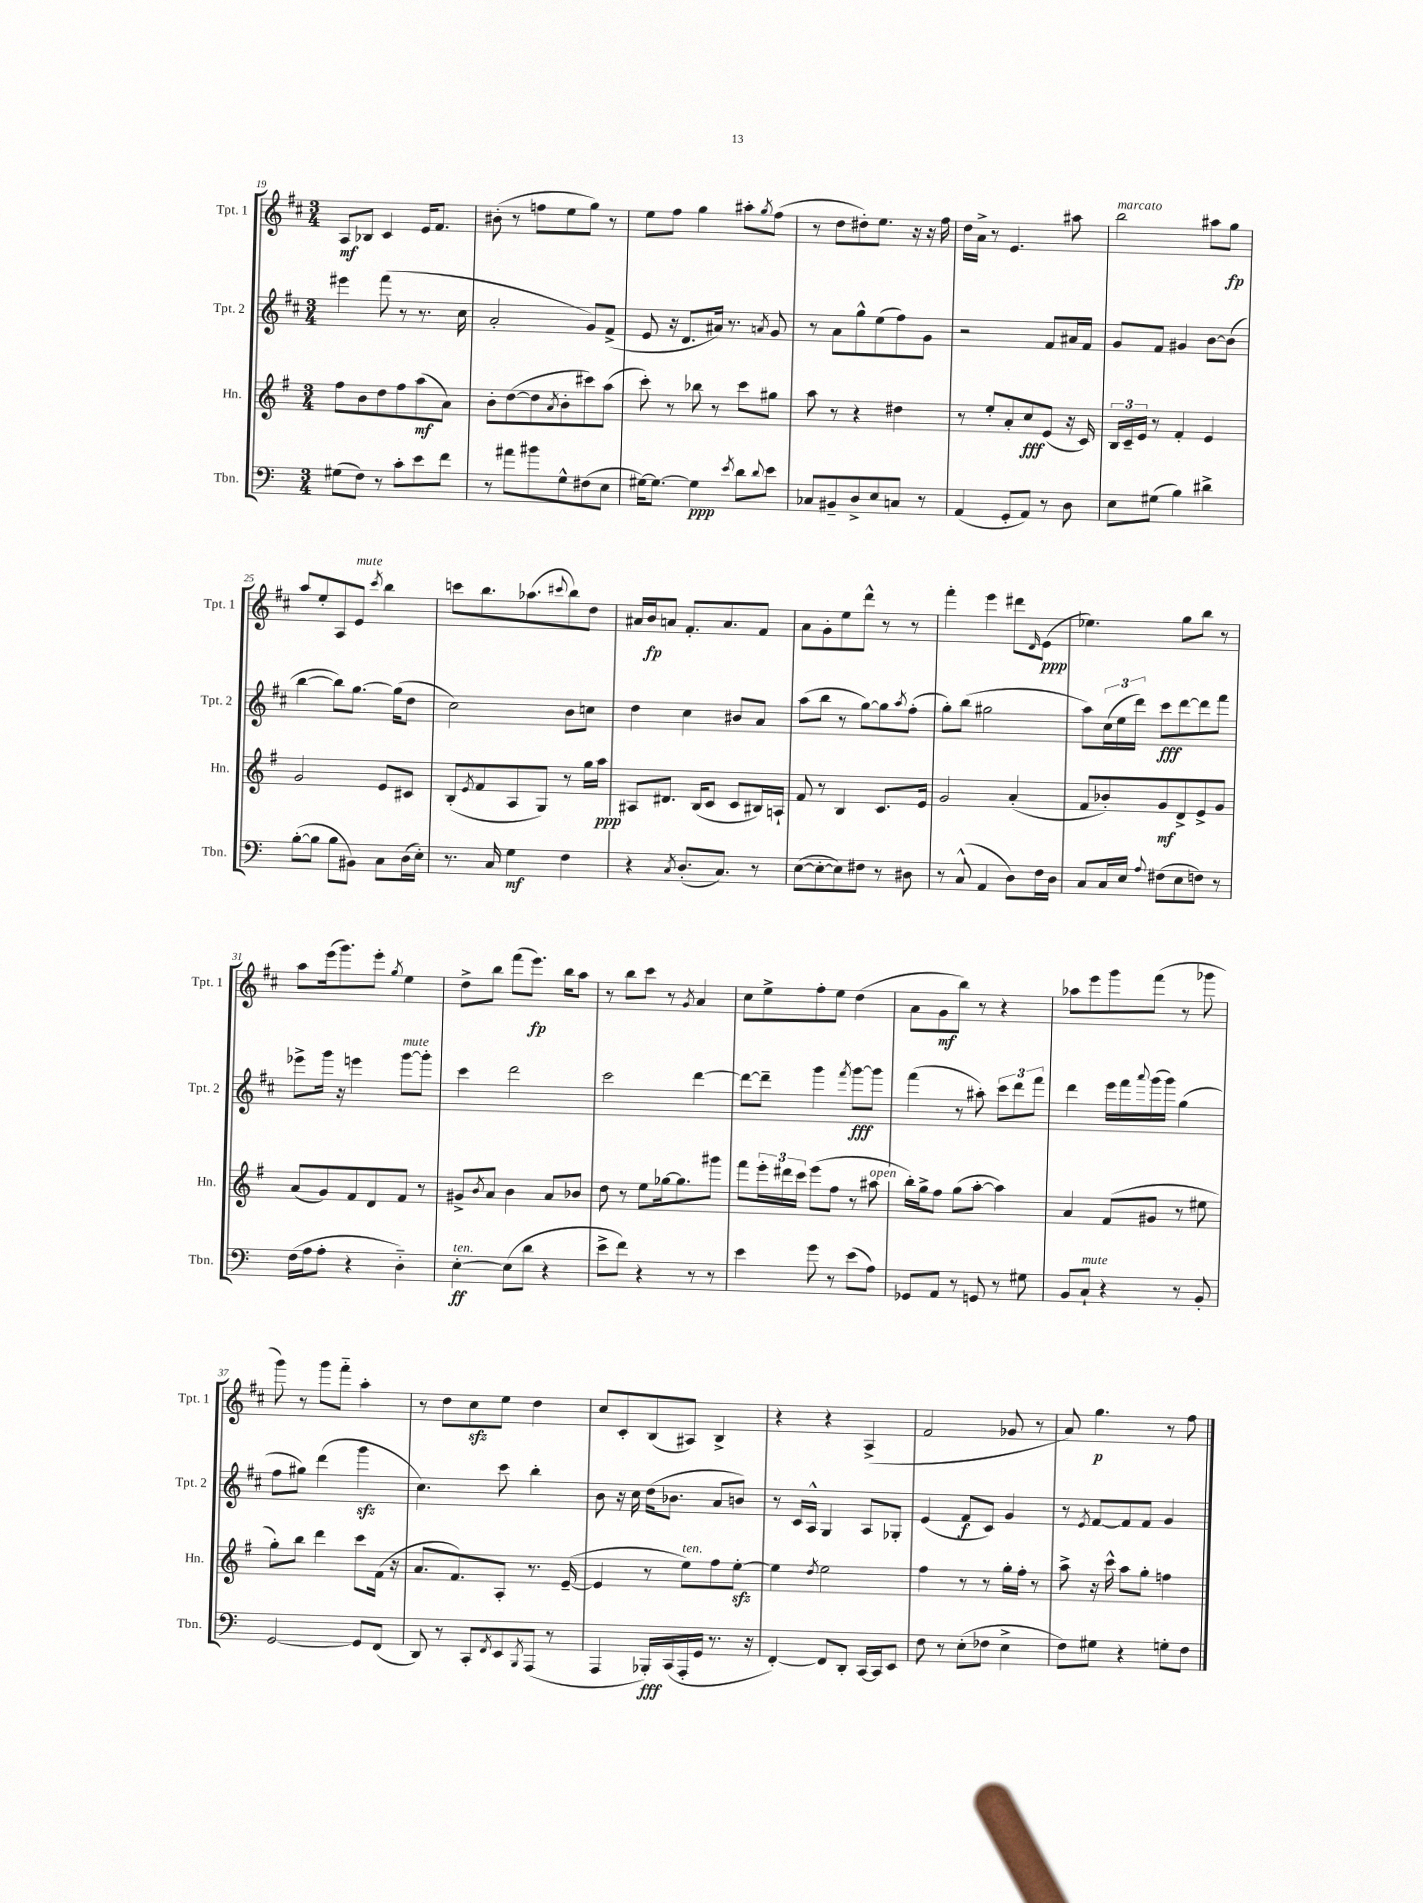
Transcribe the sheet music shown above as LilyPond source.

<<
\new StaffGroup <<
\new Staff = "s0" \with { instrumentName = "Tpt. 1" shortInstrumentName = "Tpt. 1" } {
    \clef treble \key d \major \numericTimeSignature \time 3/4
    a8\mf bes8 cis'4 e'16 fis'8. |
    bis'8-.( r8 f''8 e''8 g''8) r8 |
    e''8 fis''8 g''4 ais''8-. \acciaccatura { g''8 } fis''8( |
    r8 d''8 dis''8-.) e''8. r16 r16 fis''16 |
    d''16 a'16-> r8 e'4. ais''8 |
    b''2^\markup { \italic "marcato" } ais''8 g''8\fp |
    a''8 e''8-. a8 e'8^\markup { \italic "mute" } \acciaccatura { cis'''8 } b''4 |
    c'''8 b''8. aes''8.( \appoggiatura { cis'''8 } b''8) d''8 |
    ais'16 b'16\fp a'8 fis'8.-. a'8. fis'8 |
    a'8 g'8-. e''8 d'''8-^ r8 r8 |
    fis'''4-. e'''4 dis'''8 \grace { d'16 } e'8\ppp( |
    ees''4.) g''8 b''8 r8 |
    a''8 e'''16( g'''8.) e'''8-. \acciaccatura { g''8 } e''4 |
    d''8-> b''8 fis'''8( e'''8.\fp) b''16 a''8 |
    r8 b''8 cis'''8 r8 \acciaccatura { g'8 } a'4 |
    cis''8 e''8-> fis''8-. e''8 d''4( |
    a'8 g'8\mf b''8) r8 r4 |
    aes''8 e'''8 g'''8 fis'''8( r8 ges'''8 |
    g'''8) r8 g'''8 fis'''8-_ a''4-. |
    r8 d''8 cis''8\sfz e''8 d''4 |
    cis''8 cis'8-. b8( ais8) b4-> |
    r4 r4 a4->( |
    fis'2 ges'8 r8 |
    a'8) g''4.\p r8 fis''8 \bar "|." |
}
\new Staff = "s1" \with { instrumentName = "Tpt. 2" shortInstrumentName = "Tpt. 2" } {
    \clef treble \key d \major \numericTimeSignature \time 3/4
    eis'''4 fis'''8( r8 r8. cis''16 |
    a'2-. g'8) fis'8->( |
    e'8 r16 d'8. ais'16) r8. \acciaccatura { a'8 } g'8 |
    r8 a'8 g''8-^ e''8( fis''8) g'8 |
    r2 fis'8 ais'16 fis'16 |
    g'8 fis'8 gis'4 b'8~ b'8( |
    b''4~ b''8) g''8.~ g''16( d''8 |
    cis''2) b'8 c''8 |
    d''4 cis''4 bis'8 a'8 |
    a''8( b''8 r8 g''8~) g''8 \acciaccatura { a''8 } fis''8-.( |
    g''8-.) b''8( gis''2 |
    a''8) \tuplet 3/2 { cis''16( e''16 d'''16) } cis'''8\fff d'''8~ d'''8 fis'''8 |
    ees'''8-> g'''16 r16 e'''4 g'''8~^\markup { \italic "mute" } g'''8-. |
    cis'''4 d'''2 |
    cis'''2 d'''4~ |
    d'''8~ d'''8-- g'''4 \acciaccatura { fis'''8 } g'''8~\fff g'''8 |
    fis'''4( r8 ais''8-.) \tuplet 3/2 { cis'''8 d'''8 fis'''8 } |
    d'''4 e'''16 fis'''16 \appoggiatura { a'''8 } g'''16( g'''16) g''4( |
    fis''8 gis''8) d'''4( g'''4\sfz |
    cis''4.) cis'''8 b''4-. |
    b'8 r16 cis''16 d''16( bes'8. a'8 b'8) |
    r8 cis'16 a16-^ g4 a8 ges8-. |
    e'4( fis'8\f cis'8) g'4 |
    r8 \acciaccatura { e'8 } fis'8~ fis'8 fis'8 g'4 \bar "|." |
}
\new Staff = "s2" \with { instrumentName = "Hn." shortInstrumentName = "Hn." } {
    \clef treble \key g \major \numericTimeSignature \time 3/4
    fis''8 b'8 d''8 fis''8 a''8\mf( a'8) |
    b'8-. d''8~( d''8 \acciaccatura { a'8 } b'8-. cis'''8) a''8( |
    c'''8-.) r8 bes''8 r8 c'''8 gis''8 |
    a''8 r8 r4 dis''4 |
    r8 e''8-. a'8-. c''8\fff e'8( r16 c'16) |
    \tuplet 3/2 { b16 c'16-- e'16 } r8 fis'4-. e'4 |
    g'2 e'8 cis'8 |
    b8-.( \acciaccatura { e'8 } fis'8 a8 g8) r8 g''16 a''16\ppp |
    ais8 dis'8. b16( c'8 c'8 bis16) a16-! |
    fis'8 r8 b4 c'8. e'16 |
    g'2 a'4-.( |
    fis'8 bes'8-.) g'8\mf d'8-> e'8-> g'8 |
    a'8( g'8) fis'8 d'8 fis'8 r8 |
    gis'8-> \acciaccatura { b'8 } a'8 b'4 a'8 bes'8 |
    d''8 r8 e''8 ges''16~ ges''8. gis'''8 |
    fis'''8 \tuplet 3/2 { e'''16-. dis'''16 c'''16 } e'''8( fis''8 r8 ais''8^\markup { \italic "open" } |
    b''16-.) g''16-> fis''8 g''8( a''8~-. a''4) |
    a'4 fis'8( gis'8 r8 eis''8 |
    g''8-.) b''8 d'''4 c'''8 fis'16( r16 |
    a'8. fis'8.) a8-. r8. e'16~--( |
    e'4 r8 e''8^\markup { \italic "ten." }) fis''8 e''8~-.\sfz |
    e''4 \acciaccatura { d''8 } e''2 |
    fis''4 r8 r8 g''16-. fis''16-. r8 |
    a''8-> r16 c'''16-^ a''8 g''8-. f''4 \bar "|." |
}
\new Staff = "s3" \with { instrumentName = "Tbn." shortInstrumentName = "Tbn." } {
    \clef bass \key c \major \numericTimeSignature \time 3/4
    gis8( f8) r8 c'8-. e'8 f'8 |
    r8 ais'8 bis'8 g8-^ fis8( e8 |
    gis16~) gis8.~ gis4\ppp \acciaccatura { e'8 } d'8 \appoggiatura { d'8 } e'8 |
    ces8 bis,8-- d8-> e8 c8 r8 |
    a,4( g,8-. a,8) r8 d8 |
    e8 gis8( b4) dis'4-> |
    b8~-.( b8 b8 bis,8) c8 d16( e16-.) |
    r8. c16 g4\mf f4 |
    r4 \acciaccatura { c8 } d8.-.( c8.) r8 |
    e8~( e8~-. e8) fis8 r8 dis8 |
    r8 c8-^( a,4 d8) f16 d16 |
    c8 c16 e16 \appoggiatura { a8 } fis8( e8 f8) r8 |
    f16( a16 a8-. r4 d4-_) |
    e4~-.\ff^\markup { \italic "ten." } e8( d'8 r4 |
    e'8-> f'8) r4 r8 r8 |
    e'4 g'8 r8 e'8( a8) |
    ges,8 a,8 r8 g,8 r8 gis8 |
    b,8 c8-!^\markup { \italic "mute" } r4 r8 b,8-. |
    g,2~ g,8 f,8( |
    d,8) r8 c,8-. \acciaccatura { f,8 } e,8 \acciaccatura { b,,8 } a,,8( r8 |
    a,,4 bes,,16-.\fff) c,16( a,,16-. g,16 r8. r16 |
    f,4~-.) f,8 d,8-. c,16~ c,16 e,8 |
    f8 r8 e8-.( fes8 e4-> |
    f8) gis8 r4 g8-. f8 \bar "|." |
}
>>
>>
\layout { \context { \Score currentBarNumber = #19 } }
